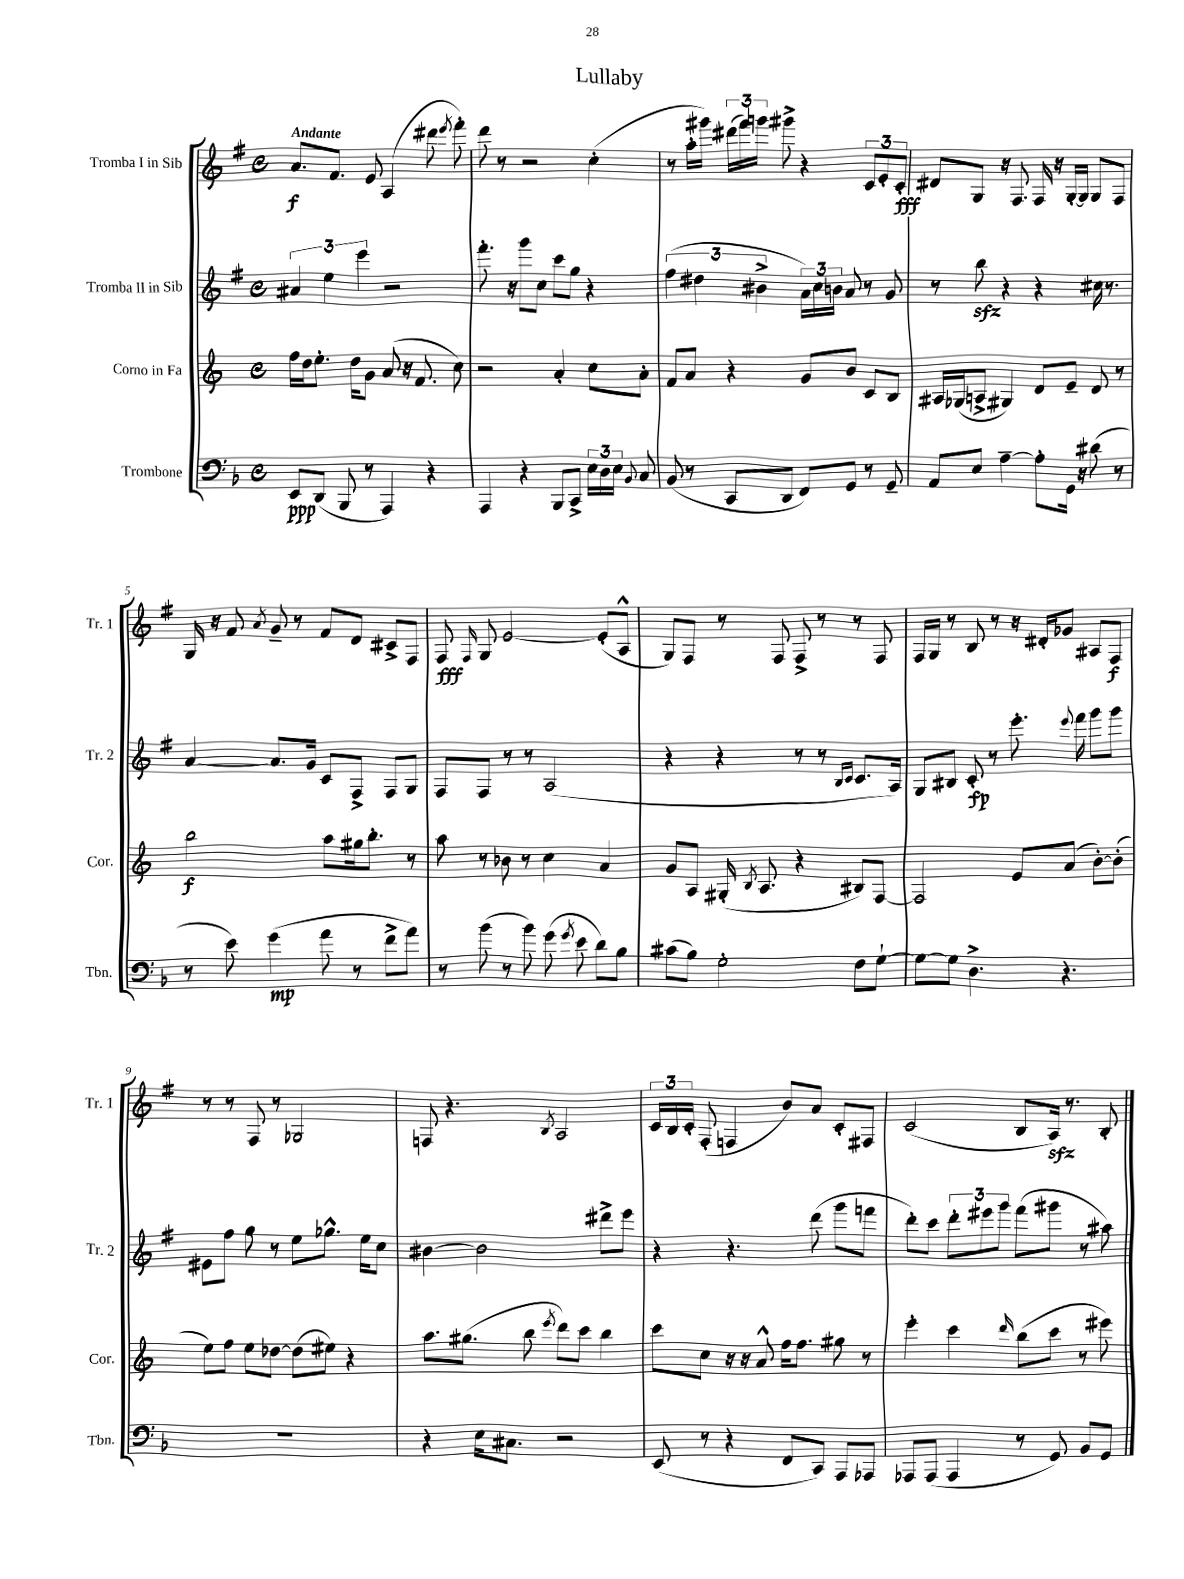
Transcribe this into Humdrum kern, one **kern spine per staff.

**kern	**kern	**kern	**kern
*staff4	*staff3	*staff2	*staff1
*clefF4	*clefG2	*clefG2	*clefG2
*k[b-]	*k[]	*k[f#]	*k[f#]
*M4/4	*M4/4	*M4/4	*M4/4
*met(c)	*met(c)	*met(c)	*met(c)
8EE	16ff	6a#	8.a
.	16dd	.	.
(8DD	8.ee'	.	.
.	.	6ee	.
.	.	.	8.f#
8BBB-	.	.	.
.	16dd	.	.
.	.	6eee	.
8r	8g	.	8e
4AAA)	(8a	2r	(4A
.	16r	.	.
.	8.f	.	.
4r	.	.	8ddd#
.	.	.	8qeee
.	8cc)	.	8fff#')
=	=	=	=
4AAA	2r	8.fff#'	8ddd
.	.	.	8r
.	.	16r	.
4r	.	8ggg	2r
.	.	8cc	.
8BBB-	4a'	8ccc	.
8CC^	.	8gg	.
24E	8cc	4r	(4cc'
24D	.	.	.
24E	.	.	.
8qqBB-	.	.	.
8C	8a'	.	.
=	=	=	=
(8BB-	8f	(6ff#	8r
8r	8a	.	16aa'
.	.	6dd#	.
.	.	.	16ggg#)
8CC	4r	.	(24ddd#
.	.	.	24fff#)
.	.	6b#^	24ggg
8DD	.	.	8ggg#^
8FF)	8g	24a)	4r
.	.	24cc	.
.	.	24b	.
8GG	8b	8a	.
8r	8c	8r	12c
.	.	.	12e'
8GG~	8B	8g	.
.	.	.	12c'
=	=	=	=
8AA	16A#	8r	8d#
.	(16G-	.	.
8E	8A^	8bb	8G
[4A~	4G#)	4r	16r
.	.	.	8.F#
8A']	8d	4r	16F#
.	.	.	16r
16GG	8e~	.	[16G'
16r	.	.	16G]
(8d#	8d	16cc#	8G
.	.	8.r	.
8r	8r	.	8F#
=	=	=	=
8r	2bb	[4a	16G
.	.	.	16r
8e)	.	.	8f#
.	.	.	8qa
(4g	.	8.a]	8g~
.	.	.	8r
.	.	16g	.
8a	8aa	8c	8f#
8r	16gg#	8F#^	8d
.	8.bb'	.	.
8f^	.	8F#	8c#^
8a)	8r	8G	8F#
=	=	=	=
8r	8aa	8F#	8F#
.	.	.	16qqF#
(8b-	8r	8F#	8G
8r	8b-	8r	[2e
8b-)	8r	8r	.
(8g	4cc	(2A	.
8qg	.	.	.
8e	.	.	.
8d)	4a	.	(8e']
8B-	.	.	8A^^
=	=	=	=
(8c#	8g	4r	8G)
8B-)	8A	.	8F#
2G'	(16G#'	4r	8r
.	8qB	.	.
.	8.A	.	.
.	.	.	8F#
.	4r	8r	8F#^
.	.	8r	8r
.	.	16qqB	.
.	.	16qqc	.
8F	8B#)	8.c	8r
[8G`	[8F	.	8F#
.	.	16A)	.
=	=	=	=
8G_	2F]	8G	16F#
.	.	.	16G
8G]	.	8B#	8r
4.D^	.	8c'	8B
.	.	8r	8r
.	8e	8.eee'	16r
.	.	.	16d#'
4.r	(8a	.	8g-
.	.	8qqeee	.
.	.	16fff#	.
.	[8b')	8ggg	8A#
.	(8b']	8ggg	8F#
=	=	=	=
1r	8ee)	8e#	8r
.	8ff	8ff#	8r
.	8ee	8gg	8F#
.	[8dd-	8r	8r
.	(8dd-]	8ee	2G-
.	8ee#)	8.gg-^^	.
.	4r	.	.
.	.	16ee	.
.	.	8cc	.
=	=	=	=
4r	8.aa	[4b#	8F
.	.	.	4.r
.	(8.gg#	.	.
16E	.	2b#]	.
8.C#	.	.	.
.	8bb	.	.
.	8qeee	.	8qB
2r	8ddd)	.	2A
.	8ccc	.	.
.	4bb	8ddd#^	.
.	.	8eee	.
=	=	=	=
(8EE	8ccc	4r	24c
.	.	.	24B
.	.	.	24c'
8r	8cc	.	(8F#'
4r	16r	4.r	4F
.	16r	.	.
.	8a^^	.	.
8FF	16ff	.	8b)
.	8.ff	.	.
8CC)	.	(8ddd	8a
8AAA	8gg#	8ggg	8c'
8AAA-	8r	8fff	8F#
=	=	=	=
8AAA-	4eee'	8ddd')	(2c
(8AAA-	.	8ccc	.
4AAA-	4ccc	12ddd'	.
.	.	12eee#	.
.	.	12ggg	.
.	16qqddd	.	.
8r	(8bb	(8fff#	8B
8GG)	8ccc	8ggg#	16A)
.	.	.	8.r
8BB-	8r	8r	.
8GG	8eee#)	8aa#)	8B'
==	==	==	==
*-	*-	*-	*-
